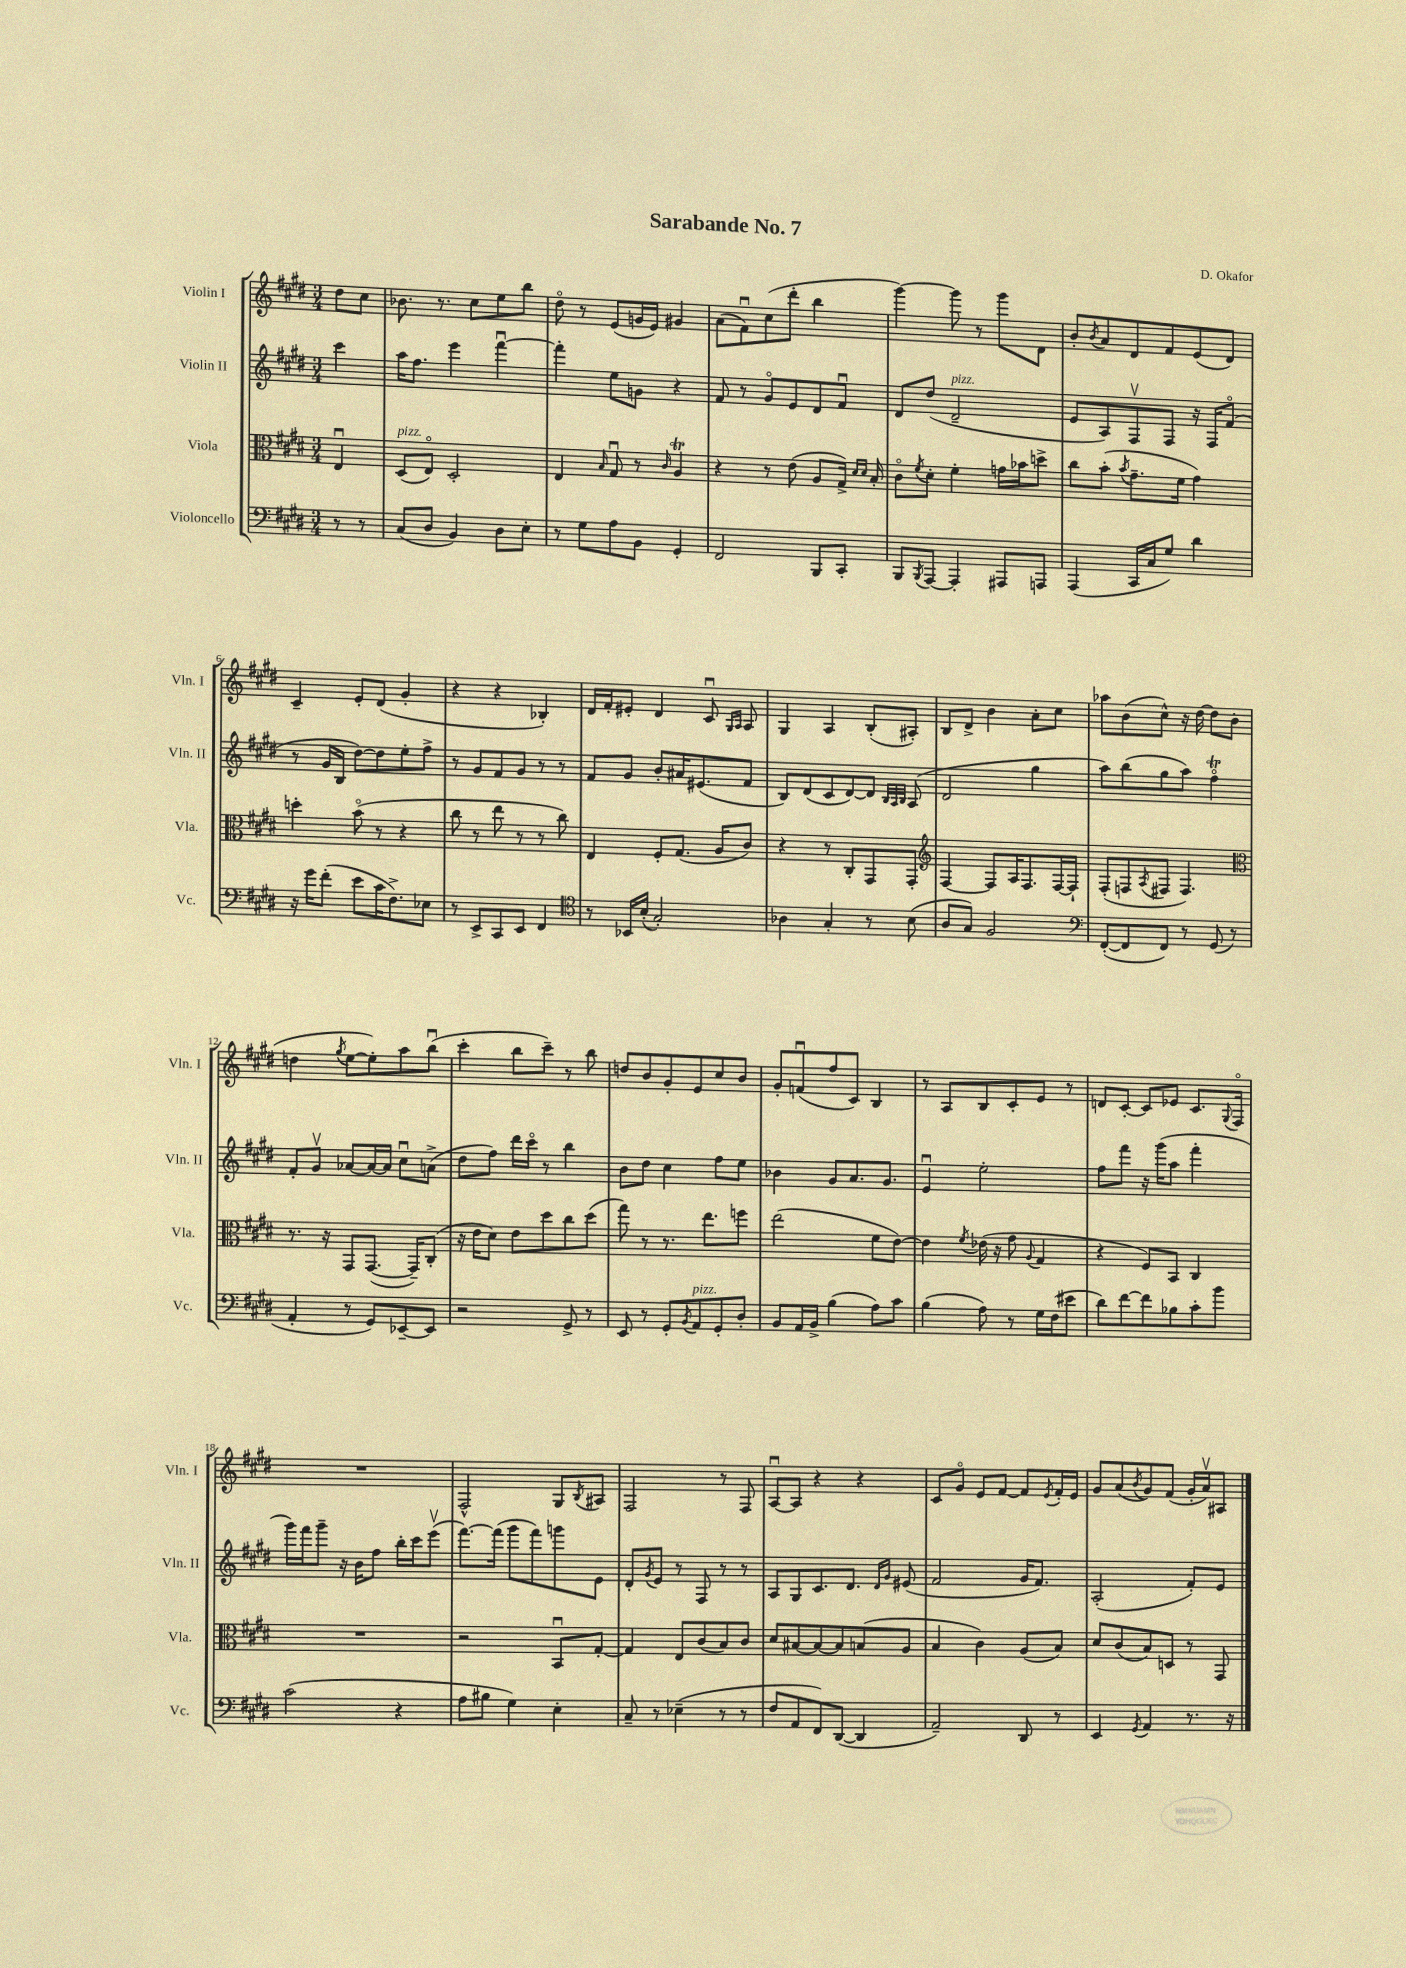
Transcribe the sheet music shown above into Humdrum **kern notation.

**kern	**kern	**kern	**kern
*staff4	*staff3	*staff2	*staff1
*clefF4	*clefC3	*clefG2	*clefG2
*k[f#c#g#d#]	*k[f#c#g#d#]	*k[f#c#g#d#]	*k[f#c#g#d#]
*M3/4	*M3/4	*M3/4	*M3/4
8r	4Eu/	4ccc#\	8dd#\L
8r	.	.	8cc#\J
=	=	=	=
(8C#/L	(8D#/L	16aa\LK	8.b-\
.	.	8.ff#\J	.
8D#/J	8Eo/J)	.	.
.	.	.	8.r
4BB/)	2D#'/	4eee\	.
.	.	.	8cc#\L
8D#\L	.	[4fff#u\	8ee\
8E'\J	.	.	8bb\J
=	=	=	=
8r	4E/	4fff#'\]	8dd#o\
8G#\L	.	.	8r
.	16qqB/	.	.
8A\	8G#u/	8ee\L	(8e/L
8BB\J	8r	8g\J	16g/L
.	.	.	16e/JJ)
.	16qqc#/	.	.
4GG#'/	4A/	4r	4g#/
=	=	=	=
2FF#/	4r	8f#/	(8a\L
.	.	8r	8f#u\)
.	8r	8g#o/L	(8cc#\
.	(8e\	8e/	8ddd#'\J
8BBB/L	8A/L	8d#/	4bb\
8CC#'/J	16G#^/Jk)	8f#u/J	.
.	16qqd#/LL	.	.
.	16qqd#/JJ	.	.
.	16B'/	.	.
=	=	=	=
8BBB/L	8c#o\L	8d#/L	[4ggg#\)
8qBBB/	8qf#/	.	.
[8AAA/J	8d#'\J	(8dd#/J	.
4AAA'/]	4f#'\	2d#~/	8ggg#\]
.	.	.	8r
8AAA#/L	16g\LL	.	8ggg#\L
.	16b-\J	.	.
8AAA/J	8dd^\J	.	8d#\J
=	=	=	=
(4AAA/	8cc#\L	8e/L	8b'/L
.	.	.	8qb/
.	(8b'\J	8A/)	8a/
.	8qb/	.	.
16CC#/LL	8.g#~\L	8F#v/	8d#/
16C#/J	.	.	.
8G#/J)	.	8F#/J	8f#/
.	16f#\Jk	.	.
4d#\	4g#\)	16r	(8e/
.	.	16F#/LK	.
.	.	(8f#o/J	8d#/J)
=	=	=	=
16r	4dd'\	8r	4c#~/
16g#\LK	.	.	.
(8f#'\J	.	16g#/LL	.
.	.	16B/JJ	.
8e\L	(8bo\	[8dd#\L)	8e'/L
16c#\K	8r	8dd#\]	(8d#/J
8.F#^\)	.	.	.
.	4r	8ee'\	4g#'/
8E-\J	.	8ff#^\J	.
=	=	=	=
8r	8cc#\	8r	4r
8EE^/L	8r	8g#/L	.
8CC#/	8ee\	8f#/	4r
8EE/J	8r	8g#/J	.
4FF#/	8r	8r	4B-'/)
.	8cc#\)	8r	.
=	=	=	=
*clefC4	*	*	*
8r	4E/	8f#/L	16d#/LL
.	.	.	16f#'/J
16BB-/LL	.	8g#/J	8e#'/J
(16B'/JJ	.	.	.
2G#'/)	8F#'/L	8b'/L	4d#/
.	(8.G#/J	16a#/K	.
.	.	(8.e#/	.
.	.	.	8c#u/
.	16A/LK	.	.
.	.	.	16qqG#/LL
.	.	.	16qqA/JJ
.	8c#/J)	8f#/J	8A/
=	=	=	=
4A-\	4r	8B/L)	4G#/
.	.	(8d#/	.
4G#'/	8r	8c#/	4A/
.	8C#'/L	[8d#/)	.
8r	8GG#/	8d#/]J	(8B'/L
.	.	32qqB/LLL	.
.	.	32qqA/	.
.	.	32qqB/JJJ	.
(8B\	8GG#'/J	(8A/	8A#'/J)
=	=	=	=
*	*clefG2	*	*
8A/L	[4F#/	2d#/	8B/L
8G#/J)	.	.	8d#^/J
2F#/	8F#/]L	.	4b\
.	16A/K	.	.
.	8.F#/	.	.
.	.	4gg#\	8a'\L
.	[16F#/L	.	8cc#\J
.	16F#`/]JJ	.	.
=	=	=	=
*clefF4	*	*	*
([8FF#'/L	(8F#'/L	8aa\L)	8aa-\L
8FF#/]	8F/	(8bb\	(8b\
.	8qA/	.	.
8FF#/J)	8F#/J	8gg#\	8cc#^^\J)
8r	4.F#/)	8aa\J)	16r
.	.	.	[16dd#\
(8GG#/	.	4ff#o\	8dd#\]L
8r	.	.	(8b\J
=	=	=	=
*	*clefC3	*	*
4AA'/	8.r	8f#'/L	4dd\
.	.	8g#v/J	.
.	16r	.	.
.	.	.	8qgg#/
8r	8GG#/L	[8a-/L	[8ee\L
8GG#/L)	([8.GG#/J	16a-/_L	8ee'\])
.	.	16a-/]JJ	.
[8EE-~/	.	8cc#u\L	8aa\
.	16GG#~/]LK)	.	.
8EE-/]J	(8C#'/J	(8a^\J	(8bbu\J
=	=	=	=
2r	16r	8dd#\L	4ccc#'\
.	16e\LK	.	.
.	8d#\J)	8ff#\J)	.
.	8e\L	16ddd#\LL	8bb\L
.	.	16ccc#o\JJ	.
.	8dd#\	8r	8ccc#~\J)
8GG#^/	8cc#\	4bb\	8r
8r	(8dd#\J	.	8bb\
=	=	=	=
8EE/	8gg#\)	8b\L	8dd/L
8r	8r	8dd#\J	8b/
8GG#'/L	8.r	4cc#\	8g#'/
8qBB/	.	.	.
8AA/	.	.	8e/
.	8.ee\L	.	.
8GG#'/	.	8ff#\L	8cc#/
8D#'/J	8ff\J	8ee\J	8b/J
=	=	=	=
8BB/L	(2ee\	4b-\	8g#'/L
16AA/L	.	.	(8fu/
16BB^/JJ	.	.	.
(4B\	.	8g#/L	8ff#/
.	.	8.a/	8c#/J)
8A\L)	8f#\L	.	4B/
.	.	8.g#/J	.
8c#\J	[8e\J)	.	.
=	=	=	=
(4B\	4e\]	4eu/	8r
.	.	.	8A/L
.	8qf#/	.	.
8A\)	(16e-\	2ee'\	8B/
.	16r	.	.
8r	8g#\	.	8c#'/
.	8qqA/	.	.
16G#\LL	4G#/	.	8e/J
(16F#\J	.	.	.
8e#\J	.	.	8r
=	=	=	=
8d#\L)	4r	8ff#\L	8d/L
[8f#\	.	8fff#\J	[8c#'/J
8f#\]	8F#/L)	16r	8c#/]L
.	.	(16ggg#\LK	.
8B-\	8BB/J	8aa\J	8e-/J
8c#'\	4C#/	4fff#'\	8.c#/L
8b\J	.	.	.
.	.	.	8qqG#/
.	.	.	16F#o/Jk
=	=	=	=
(2c#\	2.r	16ggg#\LL)	2.r
.	.	16fff#\J	.
.	.	8ggg#~\J	.
.	.	16r	.
.	.	16b\LK	.
.	.	8ff#\J	.
4r	.	16bb'\LL	.
.	.	16ccc#\J	.
.	.	(8eeev\J	.
=	=	=	=
8A\L	2r	[8.fff#\L)	2F#^^/
8B#\J	.	.	.
.	.	(16fff#\]Jk	.
4G#\)	.	8ggg#\L	.
.	.	8fff#\)	.
4E'\	8BBu/L	8ggg\	8G#/L
.	.	.	8qB/
.	[8G#'/J	8e\J	8A#/J
=	=	=	=
8C#~/	4G#/]	8d#'/L	2F#/
.	.	8qg#/	.
8r	.	8e/J	.
(4E-~\	8E/L	8r	.
.	(8c#/	8F#/	.
8r	8B/)	8r	8r
8r	8c#/J	8r	8F#/
=	=	=	=
8F#/L	8d#/L	8A/L	[8Au/L
8AA/	[8B#/	8G#/	8A/]J
8FF#/)	8B#/_	8.c#/	4r
([8DD#/J	8B#/]	.	.
.	.	8.d#/J	.
4DD#/]	(8B/	.	4r
.	.	16qqd#/LL	.
.	.	16qqg#/JJ	.
.	8A/J	(8e#/	.
=	=	=	=
2AA~/)	4B/	2f#/	8c#/L
.	.	.	8g#o/J
.	4c#\)	.	8e/L
.	.	.	[8f#/J
8DD#/	(8A/L	16g#/LK	8f#/]L
.	.	8.f#/J)	.
.	.	.	8qe/
8r	8B/J)	.	16f#'/L
.	.	.	16e/JJ
=	=	=	=
4EE/	8d#/L	(2A'/	8g#/L
.	(8c#/	.	(8a/
8qGG#/	.	.	8qb/
4AA/	8B/)	.	8g#/)
.	8D/J	.	(8f#/J
8.r	8r	8f#'/L)	16g#'/LL
.	.	.	16av/J)
.	8GG#/	8e/J	8A#/J
16r	.	.	.
==	==	==	==
*-	*-	*-	*-
